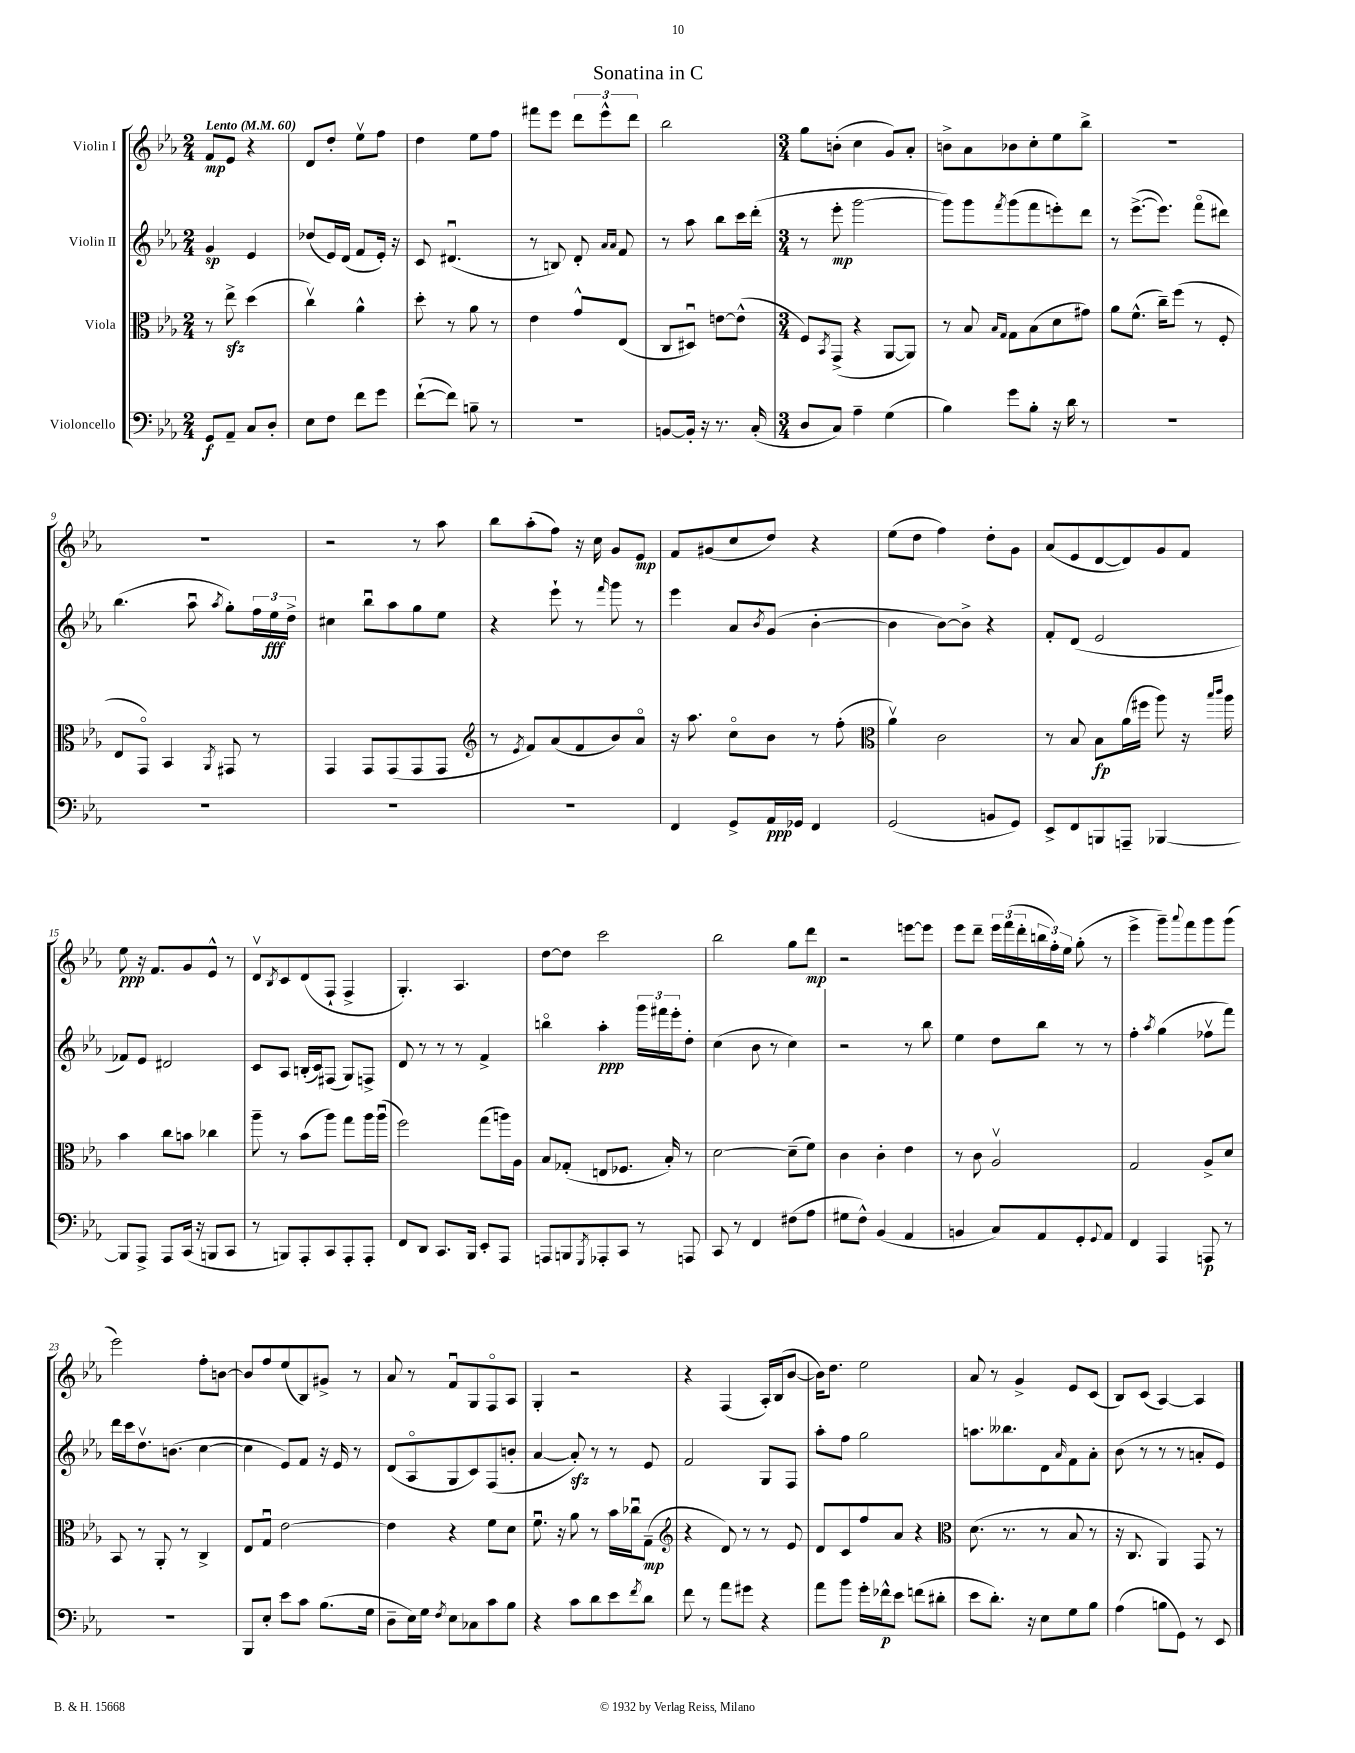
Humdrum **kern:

**kern	**dynam	**kern	**dynam	**kern	**dynam	**kern	**dynam
*part4	*part4	*part3	*part3	*part2	*part2	*part1	*part1
*staff4	*staff4	*staff3	*staff3	*staff2	*staff2	*staff1	*staff1
*I"Violoncello	*	*I"Viola	*	*I"Violin II	*	*I"Violin I	*
*clefF4	*	*clefC3	*	*clefG2	*	*clefG2	*
*k[b-e-a-]	*	*k[b-e-a-]	*	*k[b-e-a-]	*	*k[b-e-a-]	*
*M2/4	*	*M2/4	*	*M2/4	*	*M2/4	*
*MM60	*	*MM60	*	*MM60	*	*MM60	*
=1	=1	=1	=1	=1	=1	=1	=1
!	!	!	!	!	!	!LO:TX:a:B:t=Lento	!
8GG/L	f	8r	.	4g/	sp	8f/L	mp
8AA-~/J	.	8ee-zz^\	.	.	.	8e-/J	.
8C/L	.	(4dd\	.	4e-/	.	4r	.
8D'/J	.	.	.	.	.	.	.
=2	=2	=2	=2	=2	=2	=2	=2
8E-\L	.	4ccv\)	.	(8dd-X/L	.	8d/L	.
8F\J	.	.	.	16e-/L)	.	8dd'/J	.
.	.	.	.	(16d/JJ	.	.	.
8f\L	.	4a-^^\	.	8f/L	.	8ee-v\L	.
8g\J	.	.	.	16e-'/Jk)	.	8ff\J	.
.	.	.	.	16r	.	.	.
=3	=3	=3	=3	=3	=3	=3	=3
([8f`\L	.	8dd'\	.	8c/	.	4dd\	.
8f\J])	.	8r	.	(4.d#Xu/	.	.	.
8Bn~\	.	8a-\	.	.	.	8ee-\L	.
8r	.	8r	.	.	.	8ff\J	.
=4	=4	=4	=4	=4	=4	=4	=4
2r	.	4e-\	.	8r	.	8fff#X\L	.
.	.	.	.	8Bn/)	.	8eee-\J	.
.	.	8g^^/L	.	8d'/	.	12ddd\L	.
.	.	.	.	.	.	12eee-^^\	.
.	.	.	.	16qqa-/LL	.	.	.
.	.	.	.	16qqa-/JJ	.	.	.
.	.	(8E-/J	.	8f/	.	.	.
.	.	.	.	.	.	12ddd\J	.
=5	=5	=5	=5	=5	=5	=5	=5
[8BBn/L	.	8C/L	.	8r	.	2bb-\	.
16BB'/Jk]	.	8D#Xu/J)	.	8aa-\	.	.	.
16r	.	.	.	.	.	.	.
8.r	.	[8en\L	.	8bb-\L	.	.	.
.	.	(8e^^\J]	.	16ccc\L	.	.	.
(16C'/	.	.	.	(16ddd'\JJ	.	.	.
=6	=6	=6	=6	=6	=6	=6	=6
*M3/4	*	*M3/4	*	*M3/4	*	*M3/4	*
8D/L	.	8F/L)	.	8r	.	8gg\L	.
.	.	8qBB-/	.	.	.	.	.
8C/J)	.	(8GG^/J	.	8eee-'\	mp	(8bn'\J	.
4A-~\	.	4r	.	[2ggg\	.	4cc\	.
(4G\	.	[8AA-/L	.	.	.	8g/L)	.
.	.	8AA-/J])	.	.	.	8a-'/J	.
=7	=7	=7	=7	=7	=7	=7	=7
4B-\)	.	8r	.	8ggg\L])	.	8bn^\L	.
.	.	8B-/	.	8ggg\	.	8a-\	.
.	.	16qqB-/LL	.	.	.	.	.
.	.	16qqG/JJ	.	8qfff/	.	.	.
8g\L	.	8G\L	.	(8ggg\	.	8b-X\	.
8B-'\J	.	(8B-\	.	8fff\	.	8cc'\	.
16r	.	8d\	.	8eeen'\)	.	8ee-\	.
16d\	.	.	.	.	.	.	.
8r	.	8g#X\J)	.	8ddd\J	.	8bb-^\J	.
=8	=8	=8	=8	=8	=8	=8	=8
2.r	.	8a-\L	.	8r	.	2.r	.
.	.	(8.f^^\J	.	([8.eee-^\L	.	.	.
.	.	16cc~\KL)	.	8.eee-\J])	.	.	.
.	.	(8ff\J	.	.	.	.	.
.	.	8r	.	(8fff\L	.	.	.
.	.	8F'/	.	8ddd#X\J)	.	.	.
!!LO:LB:g=z
=9	=9	=9	=9	=9	=9	=9	=9
2.r	.	8E-/L	.	(4.bb-\	.	2.r	.
.	.	8GG/J)	.	.	.	.	.
.	.	4BB-/	.	.	.	.	.
.	.	.	.	8aa-u\	.	.	.
.	.	8qAA-/	.	8qaa-/	.	.	.
.	.	8GG#X/	.	8gg'\L)	.	.	.
.	.	8r	.	24ff\L	.	.	.
.	.	.	.	24ee-\	fff	.	.
.	.	.	.	24dd^\JJ	.	.	.
=10	=10	=10	=10	=10	=10	=10	=10
2.r	.	4GG/	.	4cc#X\	.	2r	.
.	.	8GG/L	.	8bb-u\L	.	.	.
.	.	(8GG/	.	8aa-\	.	.	.
.	.	8GG/	.	8gg\	.	8r	.
.	.	8GG/J	.	8ee-\J	.	8aa-\	.
=11	=11	=11	=11	=11	=11	=11	=11
*	*	*clefG2	*	*	*	*	*
2.r	.	8r	.	4r	.	8bb-\L	.
.	.	8qe-/	.	.	.	.	.
.	.	8f/L)	.	.	.	(8aa-'\	.
.	.	(8a-/	.	8eee-`\	.	8ff\J)	.
.	.	8f/	.	8r	.	16r	.
.	.	.	.	.	.	16cc\	.
.	.	.	.	16qqfff/	.	.	.
.	.	8b-/)	.	8ggg\	.	8g/L	.
.	.	8a-/J	.	8r	.	8e-/J	mp
=12	=12	=12	=12	=12	=12	=12	=12
4FF/	.	16r	.	4eee-\	.	8f/L	.
.	.	8.aa-\	.	.	.	.	.
.	.	.	.	.	.	(8g#X/	.
8GG^/L	.	8cc\L	.	8a-/L	.	8cc/	.
.	.	.	.	8qb-/	.	.	.
16AA-/L	ppp	8b-\J	.	(8g/J	.	8dd/J)	.
16GG-X/JJ	.	.	.	.	.	.	.
4FF/	.	8r	.	[4b-'\	.	4r	.
.	.	(8ff'\	.	.	.	.	.
=13	=13	=13	=13	=13	=13	=13	=13
*	*	*clefC3	*	*	*	*	*
(2GG/	.	4a-v\)	.	4b-\]	.	(8ee-\L	.
.	.	.	.	.	.	8dd\J	.
.	.	2c\	.	[8b-\L)	.	4ff\)	.
.	.	.	.	8b-^\J]	.	.	.
8BBn/L	.	.	.	4r	.	8dd'\L	.
8GG/J)	.	.	.	.	.	8g\J	.
=14	=14	=14	=14	=14	=14	=14	=14
8EE-^/L	.	8r	.	8f'/L	.	(8a-/L	.
8FF/	.	8B-/	.	(8d/J	.	8e-/	.
8BBBn/	.	8B-\L	fp	2e-/	.	[8d/	.
8AAAn~/J	.	(16a-\L	.	.	.	8d/])	.
.	.	16ff#X\JJ	.	.	.	.	.
[4BBB-X/	.	8aa-\)	.	.	.	8g/	.
.	.	16r	.	.	.	8f/J	.
.	.	16qqbb-/LL	.	.	.	.	.
.	.	16qqccc/JJ	.	.	.	.	.
.	.	16aa-\	.	.	.	.	.
!!LO:LB:g=z
=15	=15	=15	=15	=15	=15	=15	=15
8BBB-/L]	.	4b-\	.	8f-X/L)	.	8ee-\	ppp
8AAA-^/J	.	.	.	8e-/J	.	16r	.
.	.	.	.	.	.	8.f/L	.
8AAA-/L	.	8cc\L	.	2d#X/	.	.	.
(16CC/Jk	.	8bn\J	.	.	.	8g/	.
16r	.	.	.	.	.	.	.
8BBBn/L	.	4cc-X\	.	.	.	8e-^^/J	.
8CC/J	.	.	.	.	.	8r	.
=16	=16	=16	=16	=16	=16	=16	=16
8r	.	8aa-~\	.	8c/L	.	8dv/L	.
.	.	.	.	.	.	8qB-/	.
8BBBn/L)	.	8r	.	8A-/J	.	8c/	.
8AAA-'/	.	(8b-\L	.	(16Bn'/LL	.	(8d/	.
.	.	.	.	16c/J)	.	.	.
8CC/	.	8aa-\J)	.	(8F#X/J	.	8F`/J	.
8AAA-'/	.	8gg\L	.	8G/L)	.	4F^/	.
8AAA-'/J	.	16aa-\L	.	8Fn^/J	.	.	.
.	.	(16aa-u\JJ	.	.	.	.	.
=17	=17	=17	=17	=17	=17	=17	=17
8FF/L	.	2ff\)	.	8d/	.	4.G'/)	.
8DD/J	.	.	.	8r	.	.	.
8.CC/L	.	.	.	8r	.	.	.
.	.	.	.	8r	.	4.A-/	.
16BBB-/Jk	.	.	.	.	.	.	.
8EE-'/L	.	(8gg\L	.	4f^/	.	.	.
8AAA-/J	.	16aan\L)	.	.	.	.	.
.	.	16A-\JJ	.	.	.	.	.
=18	=18	=18	=18	=18	=18	=18	=18
8AAAn/L	.	8B-/L	.	4bbn\	.	[8dd\L	.
8BBBn/	.	(8G-X'/J	.	.	.	8dd\J]	.
8qGGG/	.	.	.	.	.	.	.
8AAA-X'/	.	8En/L	.	4aa-'\	ppp	2ccc\	.
8CC/J	.	8.F-X/J	.	.	.	.	.
8r	.	.	.	24ggg\LL	.	.	.
.	.	.	.	24fff#X\	.	.	.
.	.	16B-'/)	.	.	.	.	.
.	.	.	.	24eee-'\J	.	.	.
8AAAn/	.	8r	.	8dd'\J	.	.	.
=19	=19	=19	=19	=19	=19	=19	=19
8CC/	.	[2d\	.	(4cc\	.	2bb-\	.
8r	.	.	.	.	.	.	.
4FF/	.	.	.	8b-\	.	.	.
.	.	.	.	8r	.	.	.
(8F#X\L	.	(8d~\L]	.	4cc\)	.	8gg\L	.
8A-\J	.	8f\J)	.	.	.	8ddd\J	mp
=20	=20	=20	=20	=20	=20	=20	=20
8G#X\L	.	4c\	.	2r	.	2r	.
8F^^\J)	.	.	.	.	.	.	.
(4BB-/	.	4c'\	.	.	.	.	.
4AA-/	.	4e-\	.	8r	.	[8eeen\L	.
.	.	.	.	8bb-\	.	8eee\J]	.
=21	=21	=21	=21	=21	=21	=21	=21
4BBn/	.	8r	.	4ee-\	.	8eee-\L	.
.	.	8c\	.	.	.	8ddd~\J	.
8C/L)	.	2A-v/	.	8dd\L	.	24eee-\LL	.
.	.	.	.	.	.	(24fff\	.
.	.	.	.	.	.	24ddd'\	.
8AA-/	.	.	.	8bb-\J	.	24bbn\	.
.	.	.	.	.	.	24ff'\)	.
.	.	.	.	.	.	24ee-\JJ	.
8GG'/	.	.	.	8r	.	(8gg'\	.
8qqGG/	.	.	.	.	.	.	.
8AA-/J	.	.	.	8r	.	8r	.
=22	=22	=22	=22	=22	=22	=22	=22
4FF/	.	2G/	.	4ff'\	.	4eee-^\	.
.	.	.	.	8qaa-/	.	.	.
4AAA-/	.	.	.	(4gg\	.	8ggg~\L)	.
.	.	.	.	.	.	8qqaaa-/	.
.	.	.	.	.	.	8fff\	.
8AAAn/	p	8A-^/L	.	8ff-Xv\L	.	8ggg\	.
8r	.	8d/J	.	8fff\J)	.	(8ggg\J	.
!!LO:LB:g=z
=23	=23	=23	=23	=23	=23	=23	=23
2.r	.	8BB-/	.	16ddd\LL	.	2eee-\)	.
.	.	.	.	16ccc\J	.	.	.
.	.	8r	.	8.ddv\	.	.	.
.	.	8AA-'/	.	.	.	.	.
.	.	.	.	(8.bn\J	.	.	.
.	.	8r	.	.	.	.	.
.	.	4C^/	.	[4cc\	.	8ff'\L	.
.	.	.	.	.	.	[8bn\J	.
=24	=24	=24	=24	=24	=24	=24	=24
8BBB-/L	.	8E-/L	.	4cc\]	.	8b/L]	.
8E-'/J	.	8Gu/J	.	.	.	8ff/	.
8e-\L	.	[2e-\	.	8e-/L)	.	(8ee-/	.
8c\J	.	.	.	8f/J	.	8B-/)	.
(8.B-\L	.	.	.	16r	.	8g#X^/J	.
.	.	.	.	16e-/	.	.	.
.	.	.	.	8r	.	8r	.
16G\Jk	.	.	.	.	.	.	.
=25	=25	=25	=25	=25	=25	=25	=25
8D~\L	.	4e-\]	.	(8d/L	.	8a-/	.
16E-\L)	.	.	.	8A-/	.	8r	.
16G\JJ	.	.	.	.	.	.	.
8qF/	.	.	.	.	.	.	.
8E-\L	.	4r	.	8G/	.	8fu/L	.
8C-X\	.	.	.	8c/)	.	8G/	.
8c\	.	8f\L	.	(8F/	.	8F/	.
8B-\J	.	8d\J	.	8bn'/J	.	8A-/J	.
=26	=26	=26	=26	=26	=26	=26	=26
4r	.	8.fu\	.	[4a-/	.	4G'/	.
.	.	16r	.	.	.	.	.
8c\L	.	8a-\	.	8a-zz'/])	.	2r	.
8d\	.	8r	.	8r	.	.	.
8e-\	.	16b-\LL	.	8r	.	.	.
.	.	16cc-Xu\J	.	.	.	.	.
8qf/	.	.	.	.	.	.	.
8d\J	.	(8G~\J	mp	8e-/	.	.	.
=27	=27	=27	=27	=27	=27	=27	=27
*	*	*clefG2	*	*	*	*	*
8f\	.	4r	.	2f/	.	4r	.
8r	.	.	.	.	.	.	.
8a-\L	.	8d/)	.	.	.	(4F/	.
8g#X\J	.	8r	.	.	.	.	.
4r	.	8r	.	8G/L	.	16A-'/LL)	.
.	.	.	.	.	.	(16B-/J	.
.	.	8e-/	.	8F/J	.	[8b-/J	.
=28	=28	=28	=28	=28	=28	=28	=28
8a-\L	.	8d/L	.	8aa-'\L	.	16b-\KL])	.
.	.	.	.	.	.	8.dd\J	.
8b-\J	.	8c/	.	8ff\J	.	.	.
16g'\LL	.	8ff/	.	2gg\	.	2ee-\	.
16f-X^^\J	p	.	.	.	.	.	.
8e-\J	.	8a-/J	.	.	.	.	.
(8fn\L	.	4r	.	.	.	.	.
8d#X'\J	.	.	.	.	.	.	.
=29	=29	=29	=29	=29	=29	=29	=29
*	*	*clefC3	*	*	*	*	*
8e-\L	.	(8.d\	.	8.aan\L	.	8a-/	.
8.d'\J)	.	.	.	.	.	8r	.
.	.	8.r	.	8.bb--X\	.	.	.
.	.	.	.	.	.	4g^/	.
16r	.	.	.	.	.	.	.
8E-\L	.	8r	.	8d\	.	.	.
.	.	.	.	16qqa-/	.	.	.
8G\	.	8B-/	.	8f\	.	8e-/L	.
8B-\J	.	8r	.	8a-'\J	.	(8c/J	.
=30	=30	=30	=30	=30	=30	=30	=30
(4A-\	.	16r	.	(8b-\	.	8B-/L)	.
.	.	8.C/	.	.	.	.	.
.	.	.	.	8r	.	(8c/J	.
8Bn\L	.	4AA-/)	.	8r	.	[4A-/)	.
8GG\J)	.	.	.	8r	.	.	.
8r	.	8GG/	.	8an'/L	.	4A-/]	.
8EE-/	.	8r	.	8e-/J)	.	.	.
==	==	==	==	==	==	==	==
*-	*-	*-	*-	*-	*-	*-	*-
